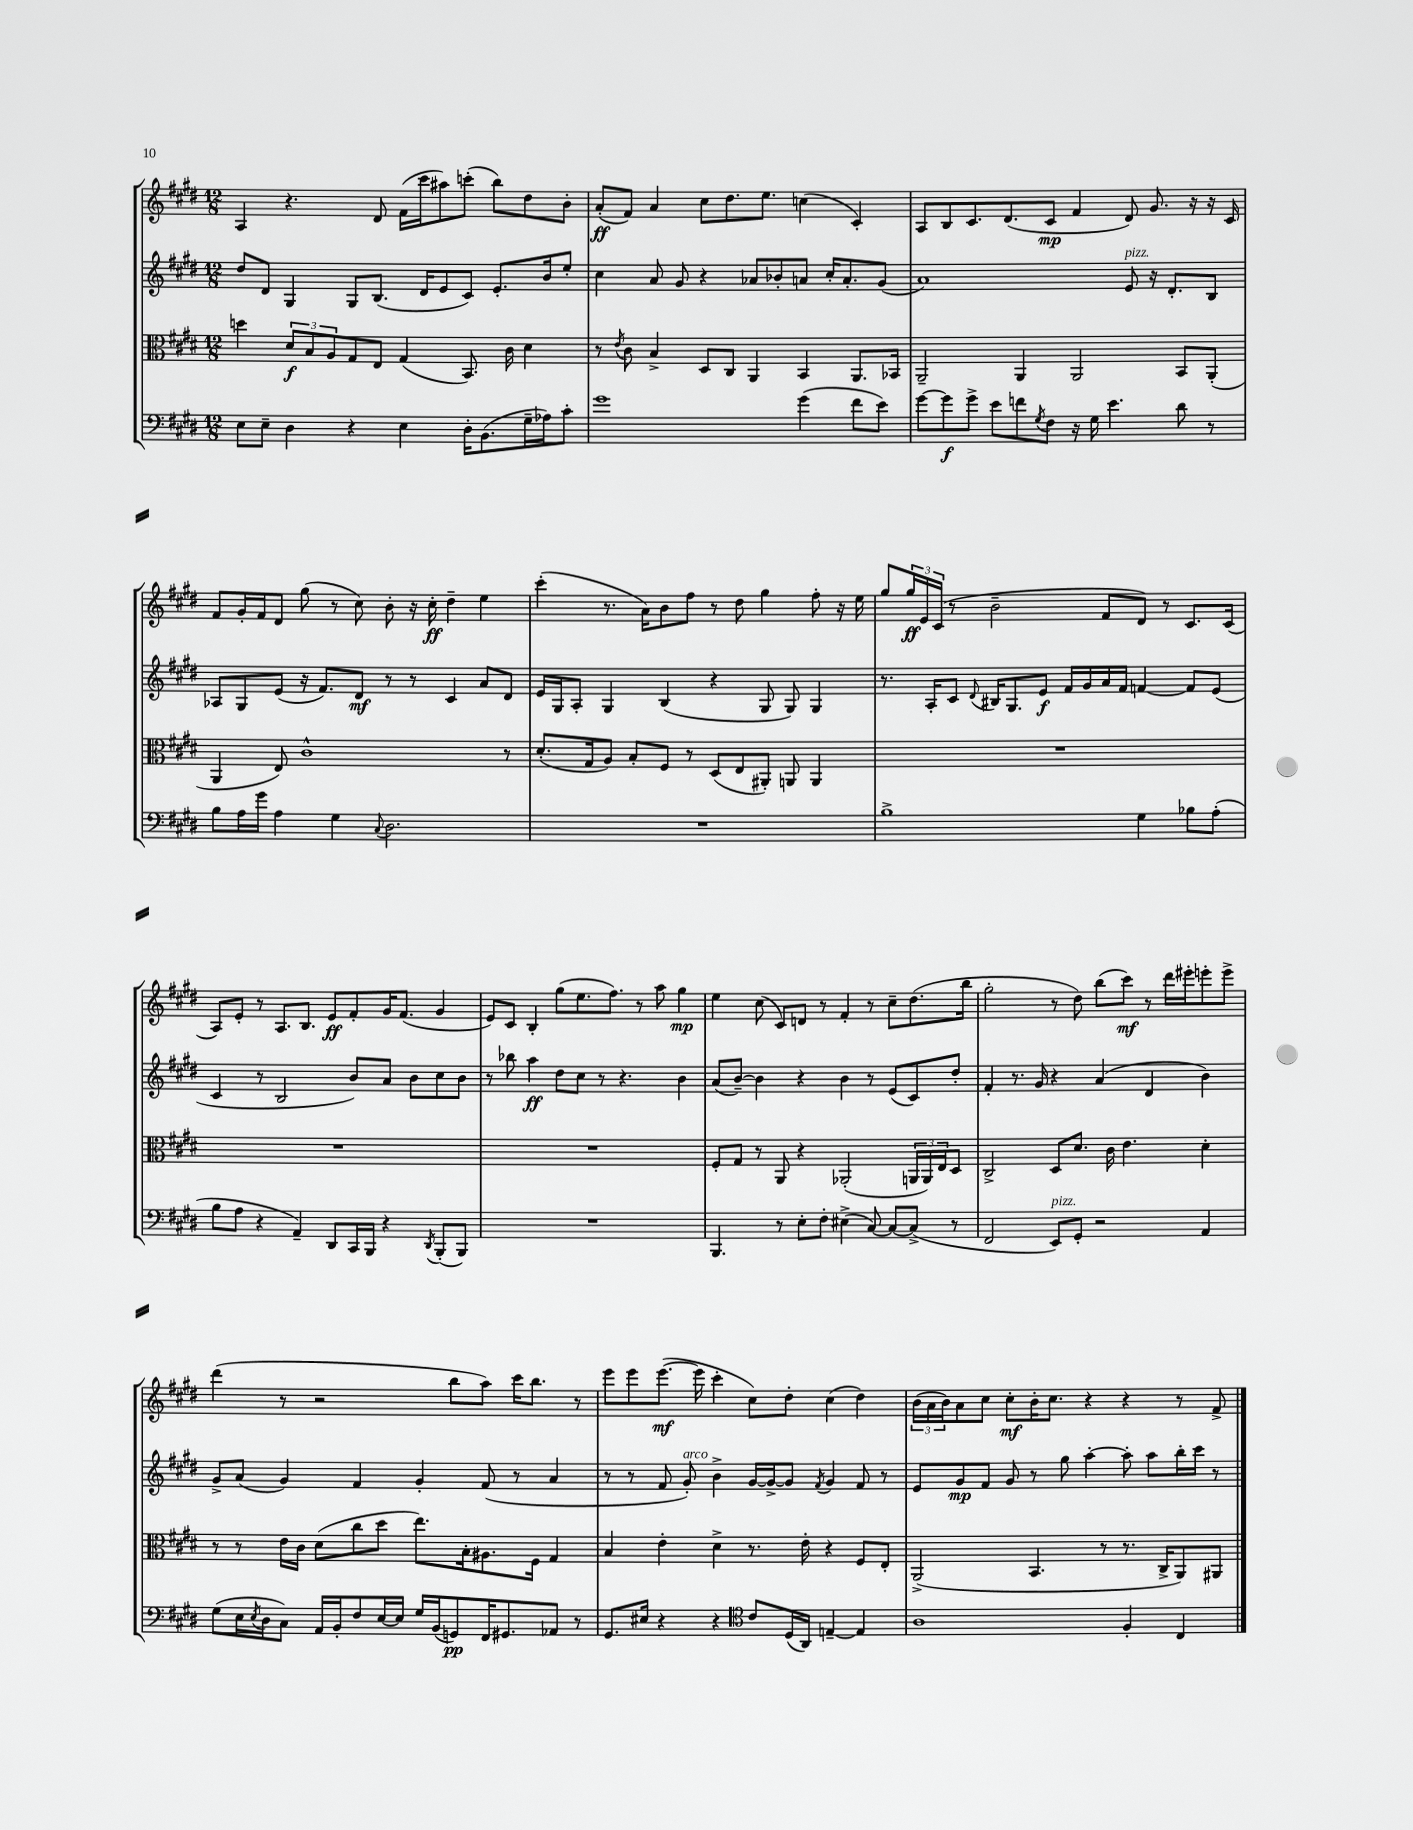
<<
\new StaffGroup <<
\new Staff = "s0" {
    \clef treble \key e \major \numericTimeSignature \time 12/8
    a4 r4. dis'8 fis'16( cis'''16 ais''8) c'''8-.( b''8) dis''8 b'8-. |
    a'8-.\ff( fis'8) a'4 cis''8 dis''8. e''8. c''4( cis'4-.) |
    a8 b8 cis'8. dis'8.( cis'8\mp fis'4 dis'8) gis'8. r16 r16 cis'16 |
    fis'8 gis'16-. fis'16 dis'8 gis''8( r8 cis''8) b'8-. r16 cis''16-.\ff dis''4-- e''4 |
    cis'''4-.( r8. a'16) b'8 fis''8 r8 dis''8 gis''4 fis''8-. r16 e''16 |
    gis''8 \tuplet 3/2 { gis''16\ff e'16 cis'16( } r8 b'2-- fis'8 dis'8) r8 cis'8. cis'16( |
    a8) e'8-. r8 a8. b8. e'8\ff fis'8-. gis'16 fis'8.( gis'4 |
    e'8) cis'8 b4-. gis''8( e''8. fis''8.) r8 a''8 gis''4\mp |
    e''4 cis''8( cis'8) d'8 r8 fis'4-. r8 cis''8-- dis''8.( b''16 |
    gis''2-. r8 dis''8) b''8( cis'''8\mf) r8 dis'''16 eis'''16-. e'''8-. e'''8-> |
    dis'''4( r8 r2 b''8 a''8) cis'''16 b''8. r8 |
    e'''8 e'''8 e'''8.~\mf( e'''16 cis'''4-. cis''8) dis''8-. cis''4( dis''4) |
    \tuplet 3/2 { b'16( a'16 b'16) } a'8 cis''8 cis''8-.\mf b'16-. cis''8. r4 r4 r8 fis'8-> \bar "|." |
}
\new Staff = "s1" {
    \clef treble \key e \major \numericTimeSignature \time 12/8
    dis''8 dis'8 gis4 gis8 b8.( dis'16 e'8 cis'8) e'8.-. b'16 e''8-. |
    cis''4 a'8 gis'8 r4 aes'8 bes'8-. a'8 cis''16-. a'8.-. gis'8( |
    a'1) e'8^\markup { \italic "pizz." } r16 dis'8.-. b8 |
    aes8 gis8 e'8( r16 fis'8.) dis'8\mf r8 r8 cis'4 a'8 dis'8 |
    e'16 gis16 a8-. gis4 b4( r4 gis8 gis8) gis4 |
    r8. a16-. cis'8 \appoggiatura { dis'8 } bis16 gis8. e'8\f fis'16 gis'16 a'16 fis'16 f'4~ f'8 e'8( |
    cis'4 r8 b2 b'8) a'8 b'8 cis''8 b'8 |
    r8 bes''8 a''4\ff dis''8 cis''8 r8 r4. b'4 |
    a'8( b'8~--) b'4 r4 b'4 r8 e'8( cis'8) dis''8-. |
    fis'4-. r8. gis'16 r4 a'4( dis'4 b'4) |
    gis'8-> a'8( gis'4) fis'4 gis'4-. fis'8( r8 a'4 |
    r8 r8 fis'8 gis'8-.^\markup { \italic "arco" }) b'4-> gis'16~ gis'16~-> gis'8 \acciaccatura { fis'8 } gis'4 fis'8 r8 |
    e'8 gis'8\mp fis'8 gis'8 r8 gis''8 a''4~-. a''8-. a''8 b''16-. cis'''16 r8 \bar "|." |
}
\new Staff = "s2" {
    \clef alto \key e \major \numericTimeSignature \time 12/8
    d''4 \tuplet 3/2 { dis'8\f b8 a8 } gis8 e8 gis4( b,8.) cis'16 dis'4 |
    r8 \acciaccatura { e'8 } cis'8 b4-> dis8 cis8 a,4 b,4 a,8. bes,16 |
    a,2-- a,4 a,2 b,8 a,8-.( |
    a,4 e8) cis'1-^ r8 |
    dis'8.-.( gis16 a8) b8-. fis8 r8 dis8( e8 ais,8-.) a,8 a,4 |
    R1. |
    R1. |
    R1. |
    fis8-. gis8 r8 a,8 r4 aes,2-.( \tuplet 3/2 { a,16 a,16) e16 } dis8 |
    cis2-> dis8 dis'8. cis'16 e'4. dis'4-. |
    r8 r8 e'16 cis'16 dis'8( cis''8 dis''8 e''8.) b16-. ais8. fis16 gis4 |
    b4 e'4-. dis'4-> r8. e'16-. r4 fis8 e8-. |
    a,2->( b,4. r8 r8. cis16-> a,8) ais,8 \bar "|." |
}
\new Staff = "s3" {
    \clef bass \key e \major \numericTimeSignature \time 12/8
    e8 e8-- dis4 r4 e4 dis16-. b,8.( gis16-- aes16) cis'8-. |
    gis'1 gis'4( fis'8 e'8) |
    gis'8~ gis'8\f gis'8-> e'8 f'8 \acciaccatura { gis8 } fis8 r16 gis16 e'4. dis'8 r8 |
    b8 a16 gis'16 a4 gis4 \appoggiatura { cis8 } dis2. |
    R1. |
    b1-> gis4 bes8 a8-.( |
    b8 a8 r4 a,4--) dis,8 cis,16 b,,16 r4 \acciaccatura { dis,8 } b,,8-.( b,,8) |
    R1. |
    b,,4. r8 e8-. fis8-. eis4->( cis8~) cis8~ cis8->( r8 |
    fis,2 e,8^\markup { \italic "pizz." }) gis,8-. r2 a,4 |
    gis8( e16 \acciaccatura { e8 } dis16 cis8) a,16 b,16-. fis8 e16~ e16 gis16 b,16( g,8\pp) fis,16 gis,8. aes,8 r8 |
    gis,8. eis16 r4 r4 \clef tenor cis'8 dis16( a,16) e4~-- e4 |
    a1 fis4-. cis4 \bar "|." |
}
>>
>>
\layout { \context { \Score \remove "Bar_number_engraver" } }
